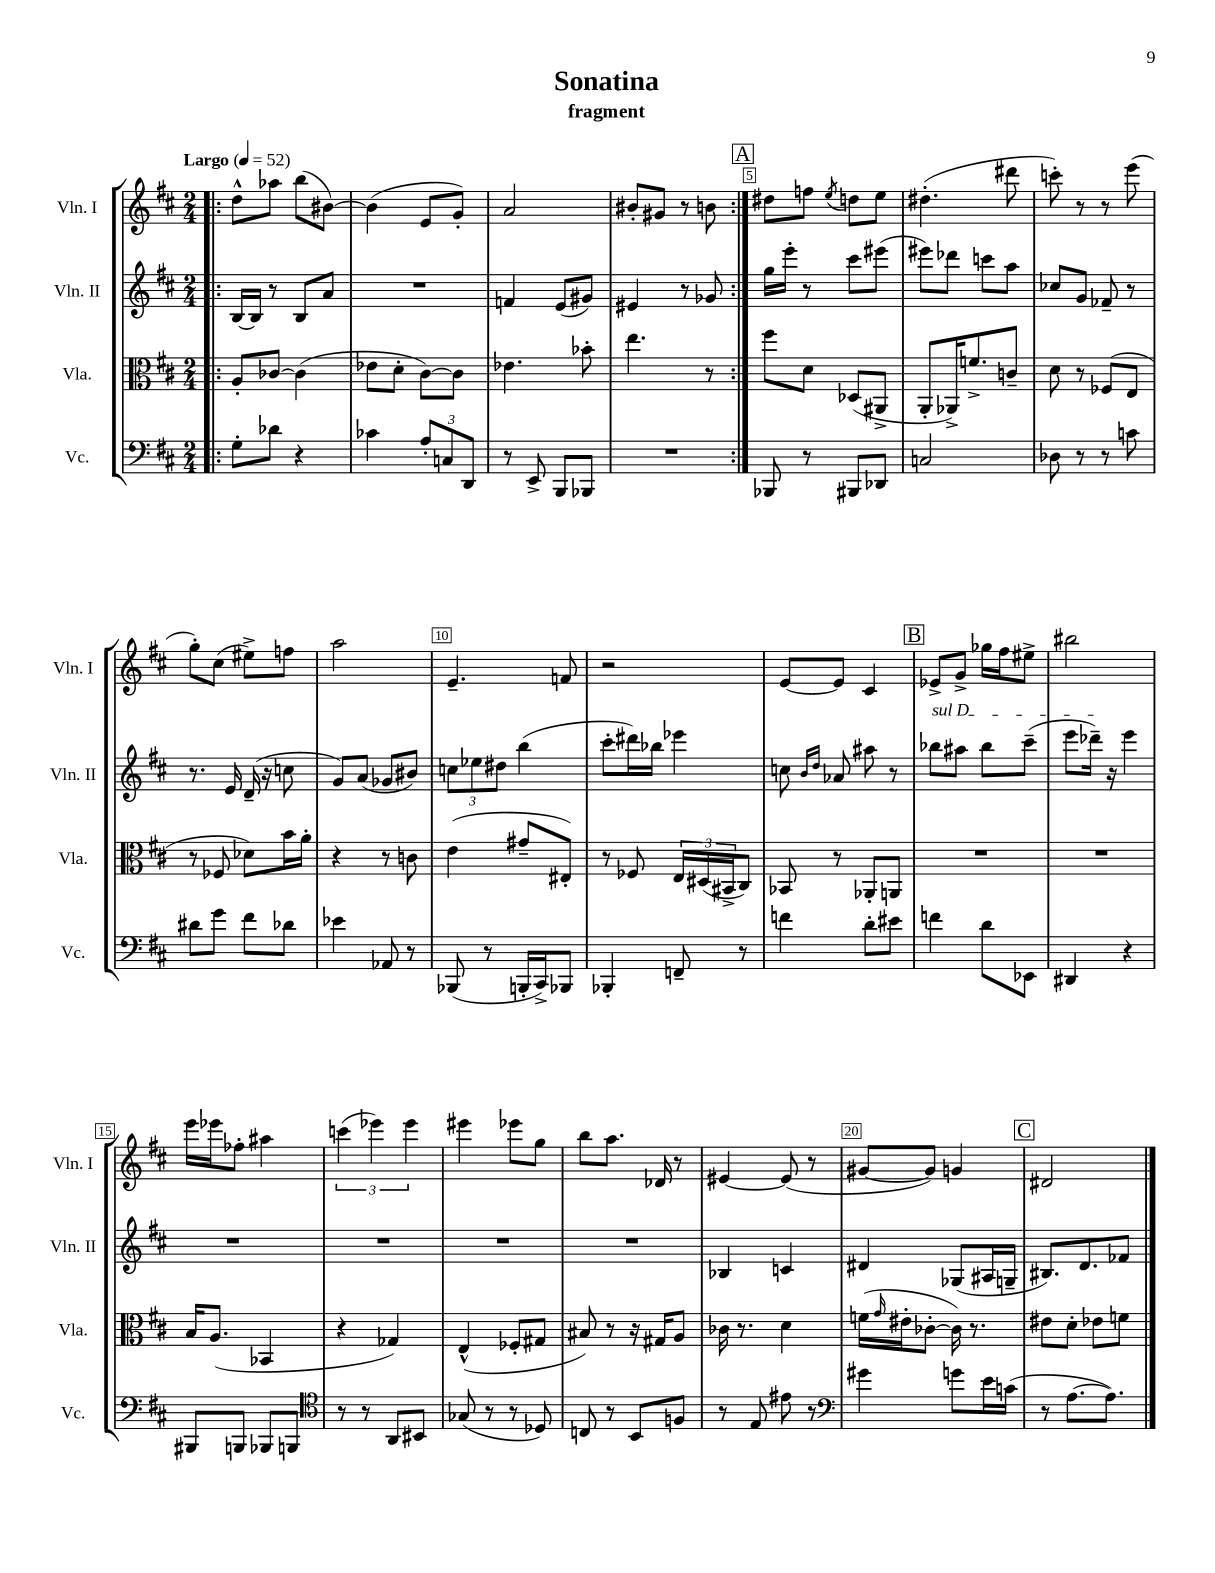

**kern	**kern	**kern	**kern
*staff4	*staff3	*staff2	*staff1
*clefF4	*clefC3	*clefG2	*clefG2
*k[f#c#]	*k[f#c#]	*k[f#c#]	*k[f#c#]
*M2/4	*M2/4	*M2/4	*M2/4
*MM52	*MM52	*MM52	*MM52
=!|:	=!|:	=!|:	=!|:
8G'	8A'	[16B	8dd^^
.	.	16B]	.
8d-	[8c-	8r	8aa-
4r	(4c-]	8B	(8bb
.	.	8a	[8b#)
=	=	=	=
4c-	8e-	2r	(4b#]
.	8d'	.	.
12A'	[8c#)	.	8e
12C	.	.	.
.	8c#]	.	8g')
12DD	.	.	.
=	=	=	=
8r	4.e-	4f	2a
8EE^	.	.	.
8BBB	.	(8e	.
8BBB-	8b-'	8g#)	.
=	=	=	=
2r	4.ee	4e#	8b#'
.	.	.	8g#
.	.	8r	8r
.	8r	8g-	8b
=:|!	=:|!	=:|!	=:|!
8BBB-	8ff#	16gg	8dd#
.	.	16eee'	.
8r	8d	8r	8ff
.	.	.	8qee
8BBB#	(8D-	8ccc#	8dd
8DD-	8AA#^	(8eee#	8ee
=	=	=	=
2C	8AA'	8eee#)	(4.dd#'
.	16AA-^)	8ddd-	.
.	8.f^	.	.
.	.	8ccc	.
.	8c~	8aa	8ddd#
=	=	=	=
8D-	8d	8cc-	8ccc')
8r	8r	8g	8r
8r	(8F-	8f-~	8r
8c	8E	8r	(8eee
=	=	=	=
8d#	8r	8.r	8gg')
8g	8F-	.	(8cc#
.	.	16e	.
8f#	8d-)	(16d~	8ee#^)
.	.	16r	.
8d-	16b	8cc	8ff
.	16a'	.	.
=	=	=	=
4e-	4r	8g)	2aa
.	.	(8a	.
8AA-	8r	8g-	.
8r	8c	8b#)	.
=	=	=	=
(8BBB-	(4e	12cc	4.e~
.	.	12ee-	.
8r	.	.	.
.	.	12dd#	.
16BBB'	8g#~	(4bb	.
16CC#^)	.	.	.
8BBB-	8E#')	.	8f
=	=	=	=
4BBB-'	8r	8ccc#'	2r
.	8F-	16ddd#)	.
.	.	16bb-	.
8FF~	24E	4eee-	.
.	(24D#	.	.
.	24BB#^	.	.
8r	8C#)	.	.
=	=	=	=
4f	8BB-	8cc	[8e
.	.	16qqb	.
.	.	16qqdd	.
.	8r	8a-	8e]
8d'	8AA-'	8aa#	4c#
8e#	8AA	8r	.
=	=	=	=
4f	2r	8bb-	8e-^
.	.	8aa#	8g^
8d	.	8bb-	16gg-
.	.	.	16ff#
8EE-	.	(8ccc#~	8ee#^
=	=	=	=
4DD#	2r	8eee	2bb#
.	.	16ddd-~)	.
.	.	16r	.
4r	.	4eee	.
=	=	=	=
8BBB#	16B	2r	16eee
.	(8.A	.	16eee-
8BBB	.	.	8ff-'
8BBB-	4BB-	.	4aa#
8BBB	.	.	.
=	=	=	=
*clefC4	*	*	*
8r	4r	2r	(6ccc
8r	.	.	.
.	.	.	6eee-)
8AA	4G-)	.	.
.	.	.	6eee-
8BB#	.	.	.
=	=	=	=
(8G-	(4E^^	2r	4eee#
8r	.	.	.
8r	8F-'	.	8eee-
8D-)	8G#	.	8gg
=	=	=	=
8C	8B#)	2r	8bb
8r	8r	.	8.aa
8BB	16r	.	.
.	16G#	.	16d-
8F	8A	.	8r
=	=	=	=
8r	16c-	4B-	[4e#
.	8.r	.	.
8E	.	.	.
8e#	4d	4c	(8e#]
8r	.	.	8r
=	=	=	=
*clefF4	*	*	*
4g#	(16f	4d#	[8g#
.	16qqg	.	.
.	16e#'	.	.
.	[8c-'	.	8g#])
8g	16c-])	(8G-	4g
.	8.r	.	.
16e	.	16A#	.
(16c	.	16G~	.
=	=	=	=
8r	8e#	8.B#)	2d#
[8.A	8d'	.	.
.	.	8.d	.
.	8e-	.	.
8.A])	.	.	.
.	8f	8f-	.
==	==	==	==
*-	*-	*-	*-
